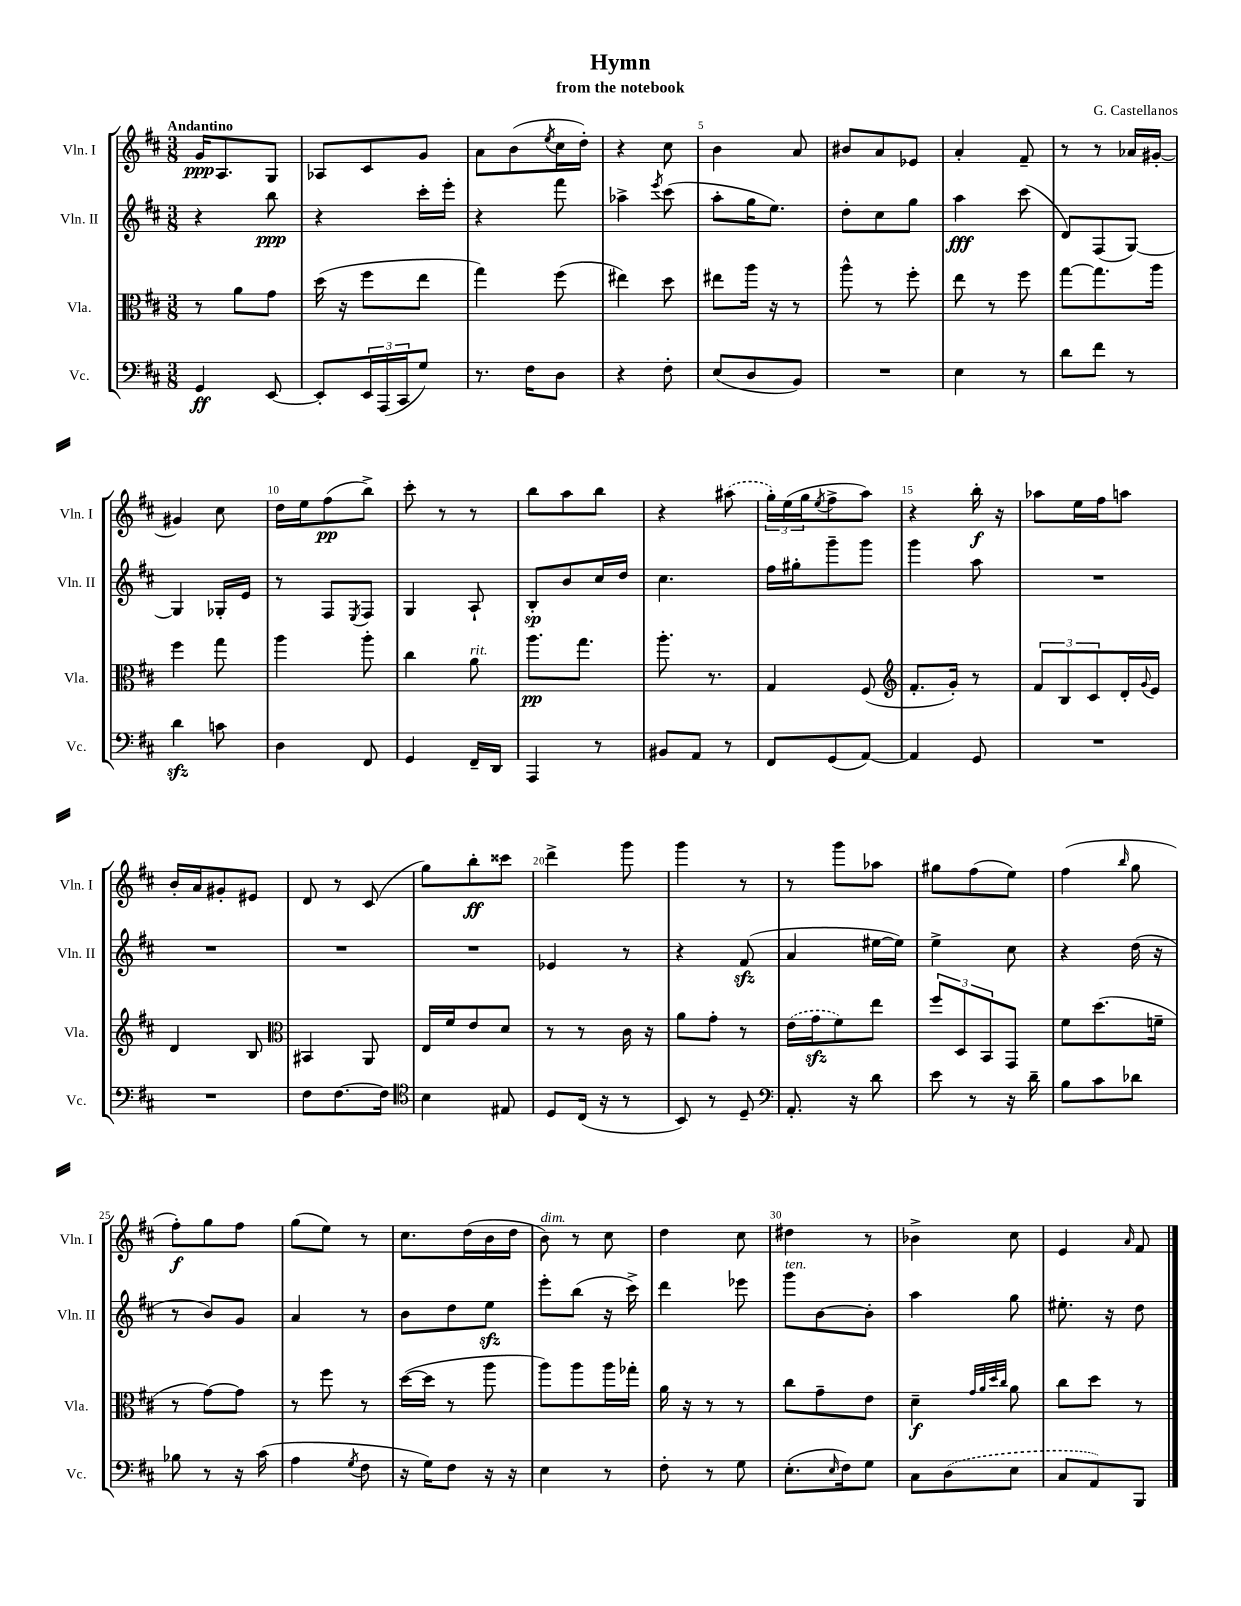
\header { title = "Hymn" composer = "G. Castellanos" subtitle = "from the notebook" }
<<
\new StaffGroup <<
\new Staff = "s0" \with { instrumentName = "Vln. I" shortInstrumentName = "Vln. I" } {
    \clef treble \key d \major \numericTimeSignature \time 3/8 \tempo "Andantino"
    g'16\ppp a8. g8 |
    aes8 cis'8 g'8 |
    a'8 b'8( \acciaccatura { e''8 } cis''16 d''16-.) |
    r4 cis''8 |
    b'4 a'8 |
    bis'8 a'8 ees'8 |
    a'4-. fis'8-- |
    r8 r8 aes'16 gis'16~-. |
    gis'4 cis''8 |
    d''16 e''16 fis''8\pp( b''8->) |
    cis'''8-. r8 r8 |
    b''8 a''8 b''8 |
    r4 \once \slurDashed ais''8( |
    \tuplet 3/2 { g''16-.) e''16( g''16 } \acciaccatura { e''8 } fis''8-> a''8) |
    r4 b''16-.\f r16 |
    aes''8 e''16 fis''16 a''8 |
    b'16-. a'16 gis'8-. eis'8 |
    d'8 r8 cis'8( |
    g''8) b''8-.\ff cisis'''8 |
    d'''4-> g'''8 |
    g'''4 r8 |
    r8 g'''8 aes''8 |
    gis''8 fis''8( e''8) |
    fis''4( \grace { b''16 } g''8 |
    fis''8-.\f) g''8 fis''8 |
    g''8( e''8) r8 |
    cis''8. d''16( b'16 d''16 |
    b'8^\markup { \italic "dim." }) r8 cis''8 |
    d''4 cis''8 |
    dis''4 r8 |
    bes'4-> cis''8 |
    e'4 \grace { a'16 } fis'8 \bar "|." |
}
\new Staff = "s1" \with { instrumentName = "Vln. II" shortInstrumentName = "Vln. II" } {
    \clef treble \key d \major \numericTimeSignature \time 3/8
    r4 b''8\ppp |
    r4 cis'''16-. e'''16-. |
    r4 fis'''8 |
    aes''4-> \acciaccatura { e'''8 } cis'''8( |
    a''8-. g''16 e''8.) |
    d''8-. cis''8 g''8 |
    a''4\fff cis'''8( |
    d'8) fis8( g8~) |
    g4 ges16-. e'16 |
    r8 fis8 \acciaccatura { e8 } fis8 |
    g4 a8-! |
    b8-.\sp b'8 cis''16 d''16 |
    cis''4. |
    fis''16 gis''16-. g'''8-- g'''8 |
    g'''4 a''8 |
    R4. |
    R4. |
    R4. |
    R4. |
    ees'4 r8 |
    r4 fis'8\sfz( |
    a'4 eis''16~ eis''16) |
    e''4-> cis''8 |
    r4 d''16( r16 |
    r8 b'8) g'8 |
    a'4 r8 |
    b'8 d''8 e''8\sfz |
    e'''8-. b''8( r16 cis'''16->) |
    d'''4 ees'''8 |
    g'''8^\markup { \italic "ten." } b'8~ b'8-. |
    a''4 g''8 |
    eis''8.-. r16 d''8 \bar "|." |
}
\new Staff = "s2" \with { instrumentName = "Vla." shortInstrumentName = "Vla." } {
    \clef alto \key d \major \numericTimeSignature \time 3/8
    r8 a'8 g'8 |
    d''16( r16 fis''8 e''8 |
    g''4) fis''8( |
    eis''4) d''8 |
    eis''8 a''16 r16 r8 |
    a''8-^ r8 fis''8-. |
    e''8 r8 fis''8 |
    g''8~ g''8. a''16 |
    fis''4 g''8 |
    a''4 a''8-. |
    cis''4 a'8^\markup { \italic "rit." } |
    a''8.\pp g''8. |
    a''8.-. r8. |
    g4 fis8( |
    \clef treble fis'8.-. g'16-.) r8 |
    \tuplet 3/2 { fis'8 b8 cis'8 } d'16-. \appoggiatura { g'8 } e'16 |
    d'4 b8 |
    \clef alto bis,4 a,8 |
    e16 fis'16 e'8 d'8 |
    r8 r8 cis'16 r16 |
    a'8 g'8-. r8 |
    \once \slurDashed e'16( g'16\sfz fis'8) e''8 |
    \tuplet 3/2 { fis''8 d8 b,8 } g,8 |
    fis'8 d''8.( f'16-- |
    r8 g'8~) g'8 |
    r8 fis''8 r8 |
    d''16~( d''16 r8 a''8 |
    a''8) a''8 a''16 ges''16-. |
    a'16 r16 r8 r8 |
    cis''8 g'8-- e'8 |
    d'4--\f \grace { g'32 a'32 d''32 cis''32 } a'8 |
    cis''8 d''8 r8 \bar "|." |
}
\new Staff = "s3" \with { instrumentName = "Vc." shortInstrumentName = "Vc." } {
    \clef bass \key d \major \numericTimeSignature \time 3/8
    g,4\ff e,8~ |
    e,8-. \tuplet 3/2 { e,16 a,,16( cis,16 } g8) |
    r8. fis16 d8 |
    r4 fis8-. |
    e8( d8 b,8) |
    R4. |
    e4 r8 |
    d'8 fis'8 r8 |
    d'4\sfz c'8 |
    d4 fis,8 |
    g,4 fis,16-- d,16 |
    a,,4 r8 |
    bis,8 a,8 r8 |
    fis,8 g,8( a,8~) |
    a,4 g,8 |
    R4. |
    R4. |
    fis8 fis8.~ fis16 |
    \clef tenor b4 eis8 |
    d8 cis16( r16 r8 |
    b,8) r8 d8-- |
    \clef bass a,8.-. r16 d'8 |
    e'8 r8 r16 d'16-- |
    b8 cis'8 des'8 |
    bes8 r8 r16 cis'16( |
    a4 \acciaccatura { g8 } fis8 |
    r16 g16) fis8 r16 r16 |
    e4 r8 |
    fis8-. r8 g8 |
    e8.-.( \grace { e16 } fis16) g8 |
    cis8 \once \slurDashed d8( e8 |
    cis8 a,8) b,,8 \bar "|." |
}
>>
>>
\layout { \context { \Score \override BarNumber.break-visibility = ##(#f #t #t) barNumberVisibility = #(every-nth-bar-number-visible 5) } }
